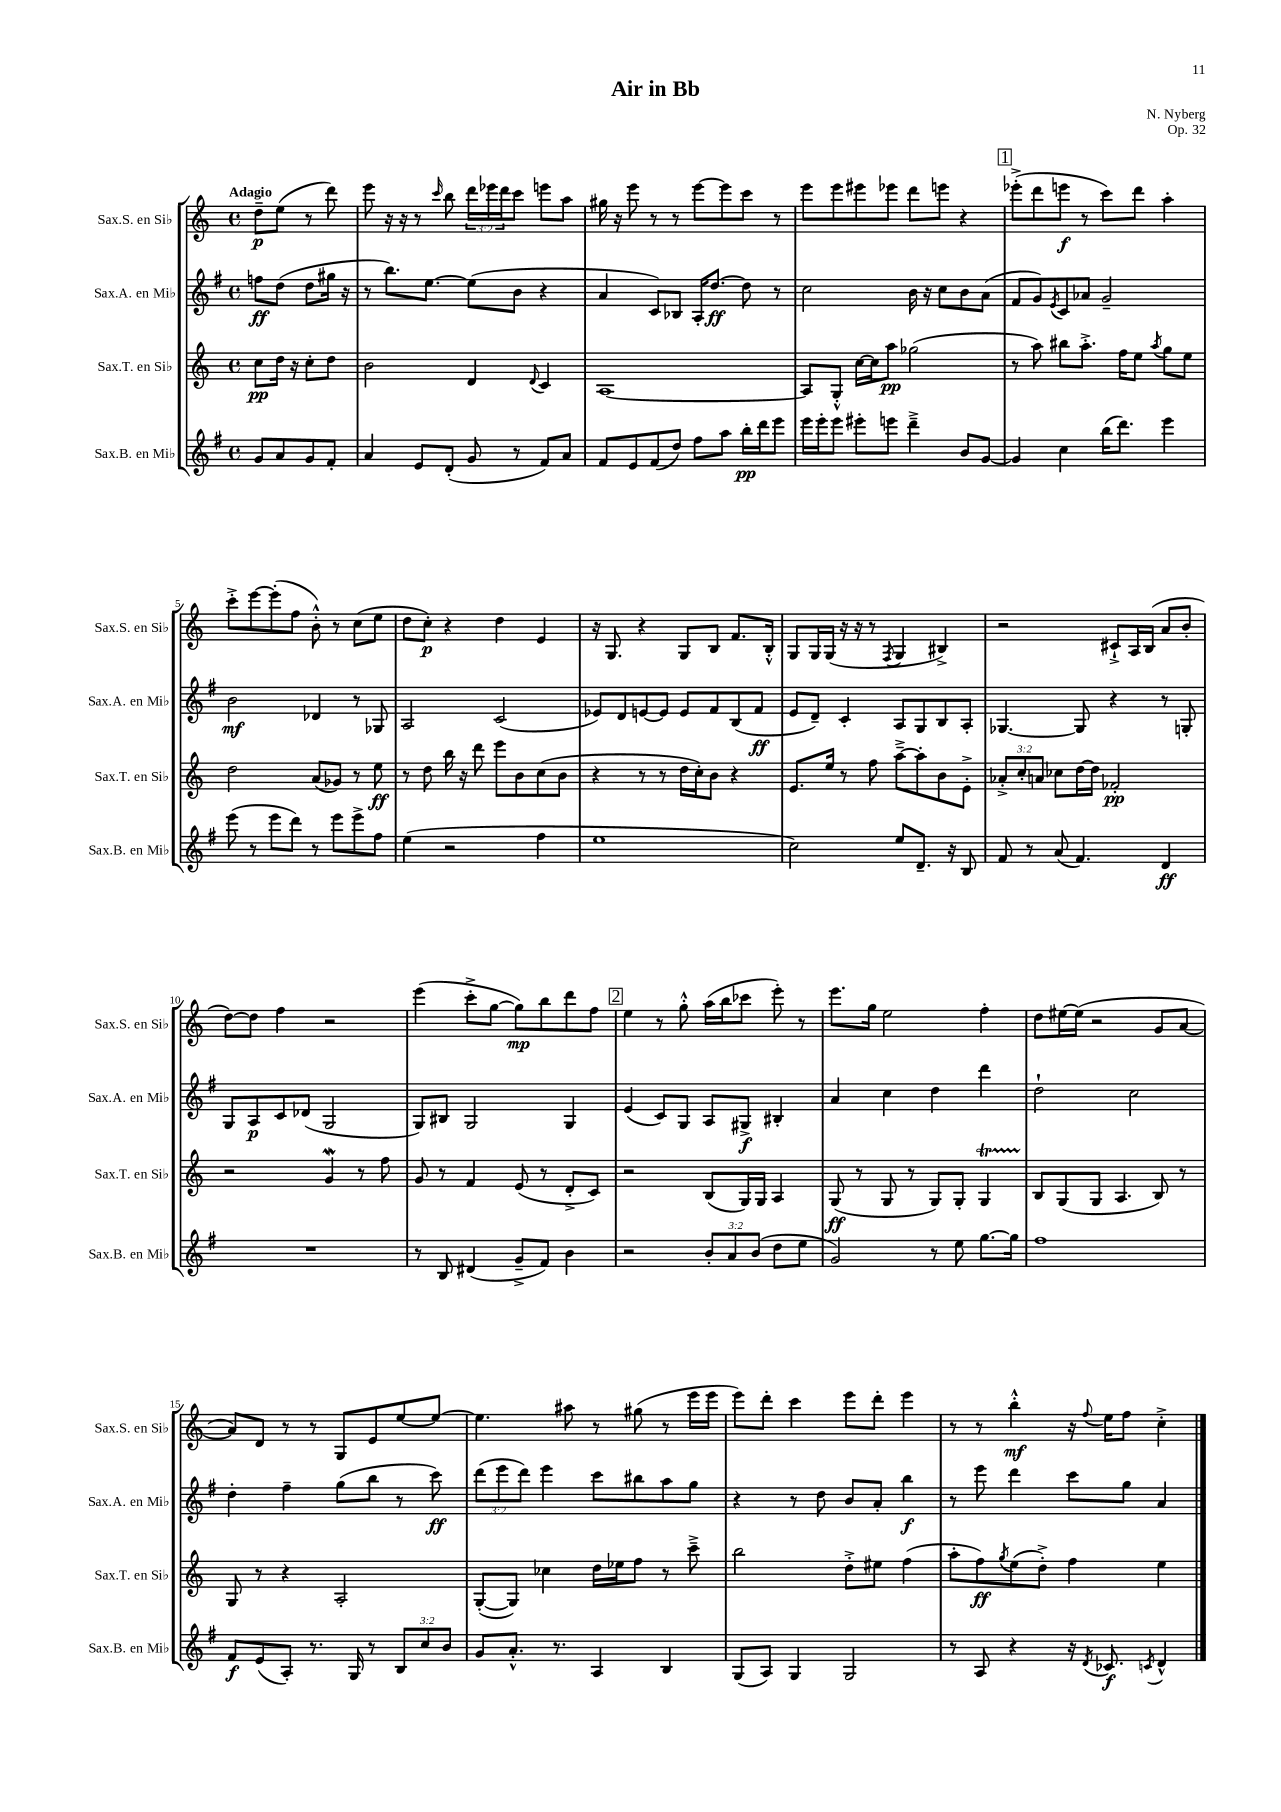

**kern	**kern	**kern	**kern
*staff4	*staff3	*staff2	*staff1
*clefG2	*clefG2	*clefG2	*clefG2
*k[f#]	*k[]	*k[f#]	*k[]
*M4/4	*M4/4	*M4/4	*M4/4
*met(c)	*met(c)	*met(c)	*met(c)
8g	8cc	8ff	8dd~
8a	16dd	(8dd	(8ee
.	16r	.	.
8g	8cc'	8dd	8r
8f#'	8dd	16gg#	8ddd)
.	.	16r	.
=	=	=	=
4a	2b	8r	8eee
.	.	8.bb)	16r
.	.	.	16r
8e	.	.	8r
.	.	[8.ee	.
.	.	.	16qqccc
(8d'	.	.	8bb
8g	4d	(8ee]	24ddd
.	.	.	24eee-
.	.	.	24ddd
8r	.	8b	8ccc
.	8qqd	.	.
8f#)	4c	4r	8eee
8a	.	.	8aa
=	=	=	=
8f#	[1A	4a	16gg#
.	.	.	16r
8e	.	.	8eee
(8f#	.	8c)	8r
8dd)	.	8B-	8r
8ff#	.	16A'	[8eee
.	.	[8.dd	.
8aa	.	.	8eee]
16bb'	.	8dd]	8ccc
16ddd	.	.	.
8eee	.	8r	8r
=	=	=	=
16eee	8A]	2cc	8eee
16eee'	.	.	.
8eee	8G'^^	.	8eee
8eee#'	[16cc	.	8eee#
.	16cc]	.	.
8eee	8aa	.	8eee-
4ddd~^	(2gg-	16b	8ddd
.	.	16r	.
.	.	8cc	8eee
8b	.	8b	4r
[8g	.	(8a	.
=	=	=	=
4g]	8r	8f#	(8eee-'^
.	8aa)	8g)	8ddd
.	.	8qe	.
4cc	8bb#	8c	8eee
.	8.aa'^	8a-	8r
(16bb	.	2g~	8ccc)
8.ddd)	16ff	.	.
.	8ee	.	8ddd
.	8qaa	.	.
4eee	8gg	.	4aa'
.	8ee	.	.
=	=	=	=
(8eee	2dd	2b	8ccc'^
8r	.	.	[8eee
8eee	.	.	(8eee']
8ddd)	.	.	8ff
8r	(8a	4d-	8b'^^)
8eee	8g-)	.	8r
8eee^	8r	8r	(8cc
8ff#	8ee	8G-	8ee
=	=	=	=
(4ee	8r	2A	8dd
.	8dd	.	8cc')
2r	16bb	.	4r
.	16r	.	.
.	8ddd	.	.
.	8eee	(2c	4dd
.	8b	.	.
4ff#	(8cc	.	4e
.	8b	.	.
=	=	=	=
1ee	4r	8e-)	16r
.	.	.	8.G
.	.	8d	.
.	8r	[8e	4r
.	8r	8e]	.
.	16dd	8e	8G
.	16cc')	.	.
.	8b	8f#	8B
.	4r	(8B	8.f
.	.	8f#	.
.	.	.	16B'^^
=	=	=	=
2cc)	8.e	8e	8G
.	.	8d~)	16G
.	16ee	.	(16G
.	8r	4c'	16r
.	.	.	16r
.	8ff	.	8r
.	.	.	8qF
8ee	[8aa~^	8A	4G
8.d~	8aa']	8G	.
.	8b	8B	4B#^)
16r	.	.	.
8B	8e'^	8A'	.
=	=	=	=
8f#	12a-'^	[4.G-	2r
.	12cc'	.	.
8r	.	.	.
.	12a	.	.
(8a	8cc-	.	.
4.f#)	[16dd	8G-]	.
.	16dd]	.	.
.	2f-'	4r	8c#`^
.	.	.	16A
.	.	.	(16B
4d	.	8r	8a
.	.	8G'	8b'
=	=	=	=
1r	2r	8G	[8dd)
.	.	8A	8dd]
.	.	8c	4ff
.	.	(8d-	.
.	4g	2G	2r
.	8r	.	.
.	8ff	.	.
=	=	=	=
8r	8g	8G)	(4eee
8B	8r	8B#	.
(4d#	4f	2G	8ccc'^
.	.	.	[8gg
8g~^	(8e	.	8gg])
8f#)	8r	.	8bb
4b	8d'^	4G	8ddd
.	8c)	.	8ff
=	=	=	=
2r	2r	(4e	4ee
.	.	8c)	8r
.	.	8G	8gg'^^
12b'	(8B	8A	(16aa
.	.	.	16bb
12a	.	.	.
.	16G)	8G#^	8ccc-
(12b	.	.	.
.	16G	.	.
8dd	4A	4B#'	8eee')
8ee	.	.	8r
=	=	=	=
2g)	(8G	4a	8.eee
.	8r	.	.
.	.	.	16gg
.	8G	4cc	2ee
.	8r	.	.
8r	8G)	4dd	.
8ee	8G'	.	.
[8.gg	4G	4ddd	4ff'
16gg]	.	.	.
=	=	=	=
1ff#	8B	2dd`	8dd
.	(8G	.	[16ee#
.	.	.	(16ee#]
.	8G	.	2r
.	4.A	.	.
.	.	2cc	.
.	8B)	.	8g
.	8r	.	[8a
=	=	=	=
8f#	8G	4dd'	8a])
(8e	8r	.	8d
8A')	4r	4ff#~	8r
8.r	.	.	8r
.	2A'	(8gg	8G
16G	.	.	.
8r	.	8bb	8e
12B	.	8r	[8ee
12cc	.	.	.
.	.	8ccc)	8ee_
12b	.	.	.
=	=	=	=
8g	([8G'	(12ddd	4.ee]
.	.	12eee	.
8.a'^^	8G])	.	.
.	.	12ddd)	.
.	4cc-	4eee	.
8.r	.	.	.
.	.	.	8aa#
4A	16dd	8ccc	8r
.	16ee-	.	.
.	8ff	8bb#	(8gg#
4B	8r	8aa	8r
.	8ccc~^	8gg	16eee
.	.	.	16eee
=	=	=	=
(8G	2bb	4r	8eee)
8A)	.	.	8ddd'
4G	.	8r	4ccc
.	.	8dd	.
2G	8dd'^	8b	8eee
.	8ee#	8a'	8ddd'
.	(4ff	4bb	4eee
=	=	=	=
8r	8aa'	8r	8r
8A	8ff)	8eee	8r
.	8qgg	.	.
4r	(8ee	4ddd	4bb'^^
.	8dd'^)	.	.
16r	4ff	8ccc	16r
8qd	.	.	8qqff
8.c-	.	.	16ee
.	.	8gg	8ff
8qc	.	.	.
4d^^	4ee	4a	4cc'^
==	==	==	==
*-	*-	*-	*-
